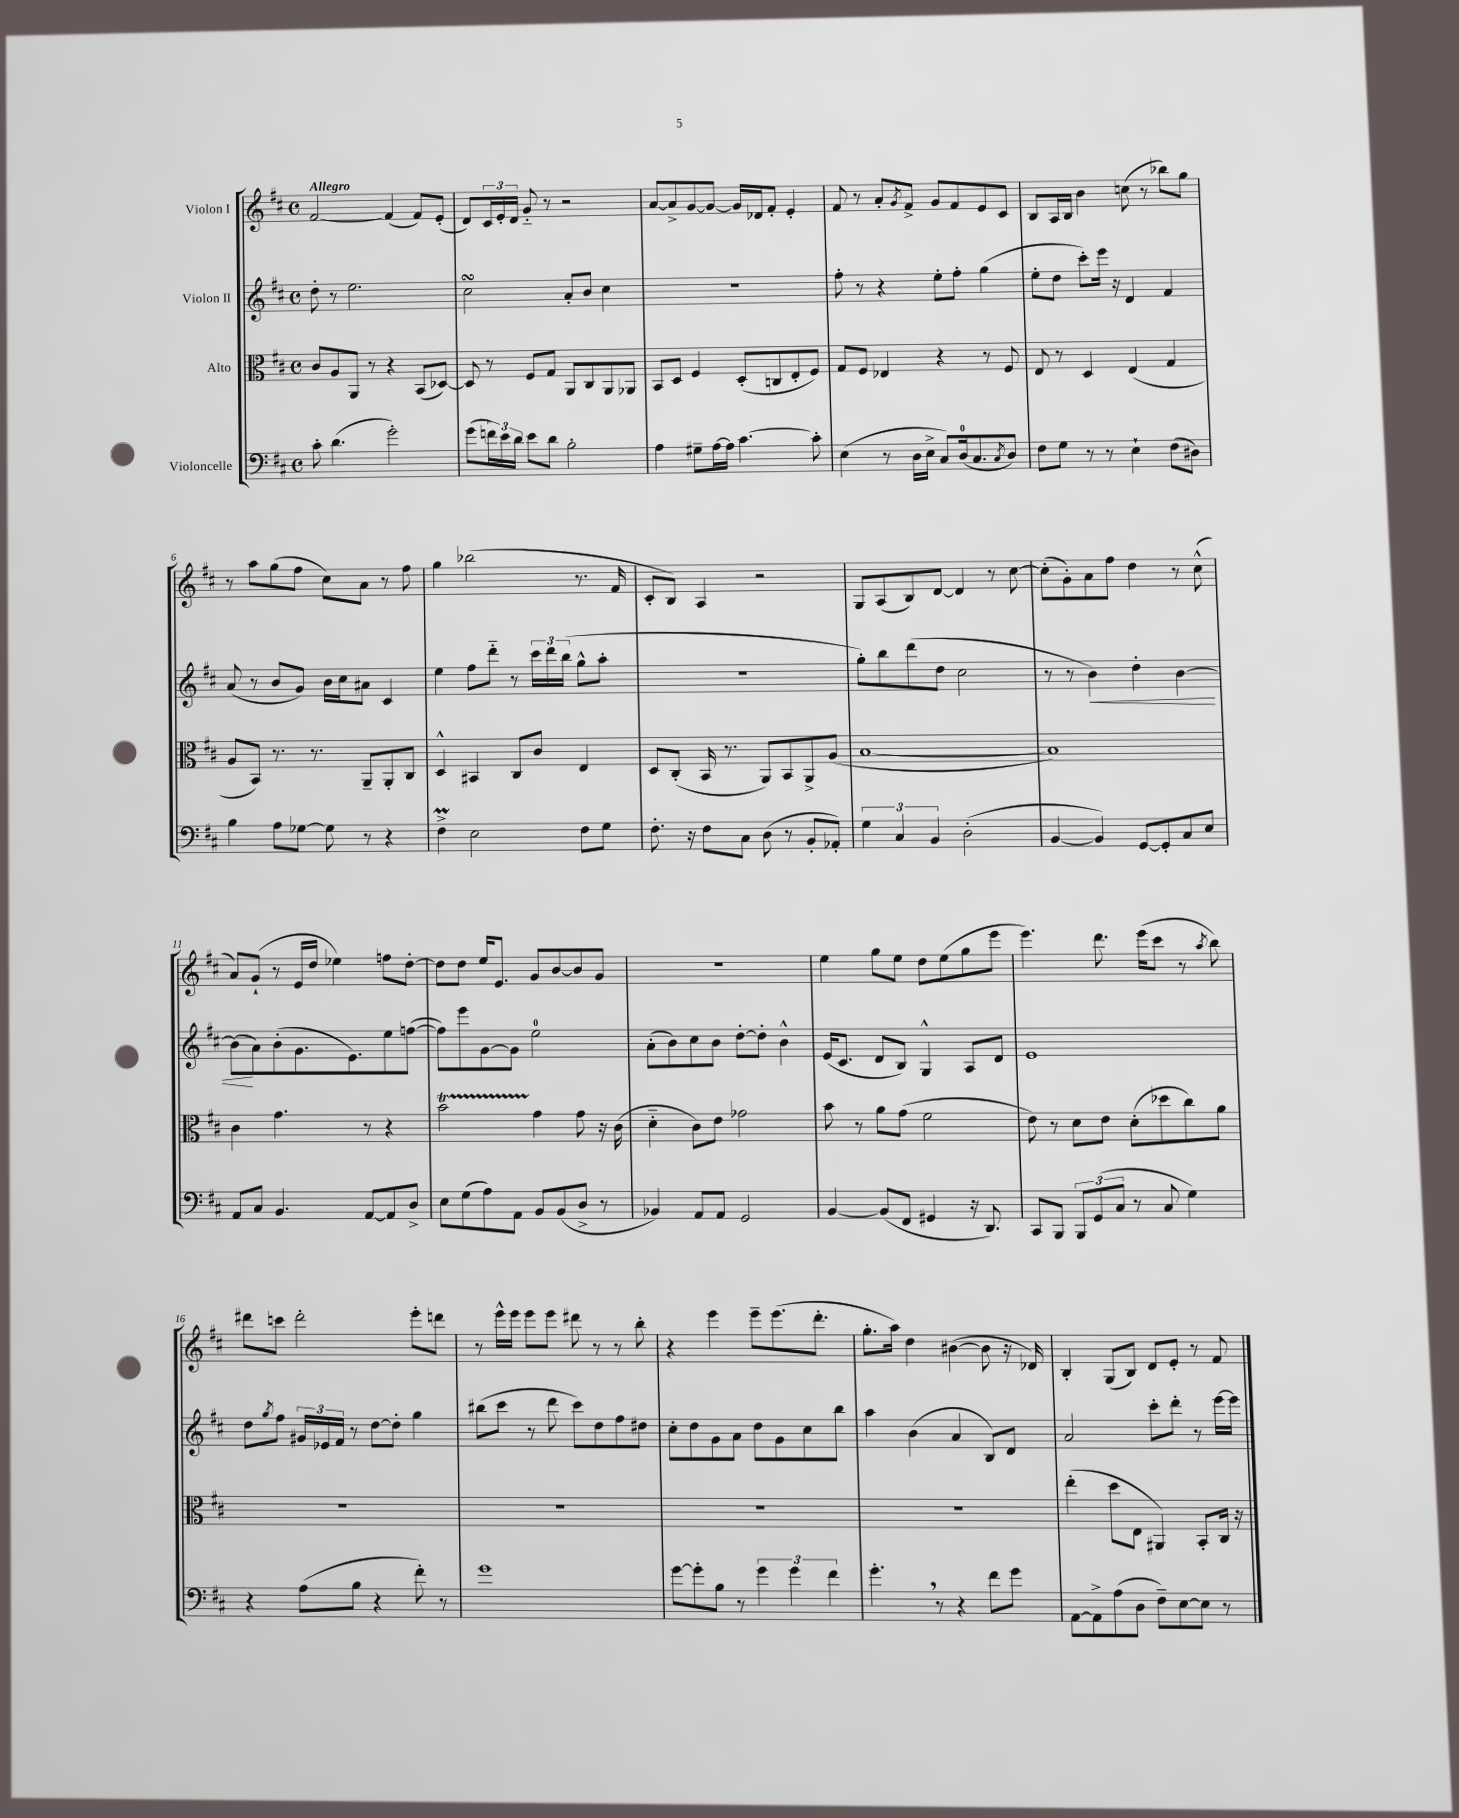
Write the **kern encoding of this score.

**kern	**kern	**kern	**kern
*staff4	*staff3	*staff2	*staff1
*clefF4	*clefC3	*clefG2	*clefG2
*k[f#c#]	*k[f#c#]	*k[f#c#]	*k[f#c#]
*M4/4	*M4/4	*M4/4	*M4/4
*met(c)	*met(c)	*met(c)	*met(c)
8c#'	8c#	8dd'	[2f#
(4.d	8A	8r	.
.	8AA	2.ee	.
.	8r	.	.
2g')	4r	.	(4f#]
.	(8BB	.	8f#)
.	[8D-)	.	(8e'
=	=	=	=
(8g	8D-]	2cc#	8d)
24f)	8r	.	24c#
24e	.	.	24e'
24d	.	.	24d
8e	8F#	.	8g'~
8d	8G	.	8r
2B'	8AA	8a'	2r
.	8C#	8b	.
.	8AA	4cc#	.
.	8AA-	.	.
=	=	=	=
4A	8BB	1r	[8a
.	8D	.	8a^]
8G#~	4F#	.	[8g
[16A	.	.	8g_
16A]	.	.	.
[4.c#	(8D'	.	16g]
.	.	.	16d-
.	8C	.	8f#'
.	8E'	.	4e'
8c#']	8F#)	.	.
=	=	=	=
(4E	8G	8ff#'	8f#
.	8F#	8r	8r
8r	4E-	4r	8a'
.	.	.	8qg
16D	.	.	8f#^
16E^	.	.	.
8C#)	4r	8ee'	8g
(16D	.	8ff#'	8f#
8.C#	.	.	.
.	8r	(4gg	8e
8qC#	.	.	.
8D)	8F#	.	8c#
=	=	=	=
8F#	8E	8ee'	8B
8G	8r	8dd	16A
.	.	.	16B
8r	4D	8ccc#')	4b
8r	.	16eee	.
.	.	16r	.
4E`	(4E	4d	(8cc
.	.	.	8r
(8F#	4G	4f#	8bb-)
8D#)	.	.	8gg
=	=	=	=
4B	8A	(8a	8r
.	8BB)	8r	8aa
8A	8.r	8b	(8gg
[8G-	.	8g)	8ff#
.	8.r	.	.
8G-]	.	16b	8cc#)
.	.	16cc#	.
8r	8AA~	8a#	8a
4r	8AA'	4c#	8r
.	8C#	.	8ff#
=	=	=	=
4F#^	4D^^	4ee	4gg
2E	4BB#	8ff#	(2bb-
.	.	8ddd'~	.
.	8C#	8r	.
.	8c#	24ccc#	.
.	.	24ddd	.
.	.	(24bb	.
8F#	4E	8gg^^	8.r
8G	.	8aa'	.
.	.	.	16f#
=	=	=	=
8.F#'	8D	1r	8c#'
.	(8C#'	.	8B)
16r	.	.	.
8F#	16BB	.	4A
.	8.r	.	.
8C#	.	.	.
(8D	8AA)	.	2r
8r	8BB	.	.
8BB'	8AA^	.	.
8AA-')	(8A	.	.
=	=	=	=
6G	[1B	8gg')	8G
.	.	8bb	(8A
6C#	.	.	.
.	.	(8ddd	8B)
6BB	.	.	.
.	.	8dd	[8d
(2D'	.	2cc#	4d]
.	.	.	8r
.	.	.	[8cc#
=	=	=	=
[4BB	1B])	8r	(8cc#']
.	.	8r	8g')
4BB])	.	4b)	8a
.	.	.	8ff#
[8GG	.	4dd'	4dd
8GG']	.	.	.
8C#	.	[4b	8r
8E	.	.	(8cc#^^
=	=	=	=
8AA	4c#	(8b]	8a)
8C#	.	8a)	(8g`
4.BB	4.g	(8b'	8r
.	.	8.g	16e
.	.	.	16dd
.	.	.	4ee-)
.	.	8.e)	.
[8AA	8r	.	.
8AA]	4r	8ee	8ff
8D^	.	([8ff	[8dd'
=	=	=	=
8E	2b	8ff])	8dd]
(8G	.	8eee	8dd
8A)	.	[8g	16ee
.	.	.	8.e
8AA	.	8g]	.
8BB	4g	2ee	8g
(8BB	.	.	[8b
8D^	8g	.	8b]
8r	16r	.	8g
.	(16c#	.	.
=	=	=	=
4BB-)	4d'~	(8a'	1r
.	.	8b)	.
8AA	8c#)	8cc#	.
8AA	8e	8b	.
2GG	2g-	[8dd'	.
.	.	8dd']	.
.	.	4b^^	.
=	=	=	=
[4BB	8b	(16e	4ee
.	.	8.c#	.
.	8r	.	.
(8BB]	8a	8d	8gg
8FF#	(8g	8B)	8ee
4GG#	2f#	4G^^	8dd
.	.	.	(8ee
16r	.	8A	8gg
8.DD)	.	.	.
.	.	8d	8eee
=	=	=	=
8CC#	8e)	1e	4.eee)
8BBB	8r	.	.
12BBB	8d	.	.
(12GG	.	.	.
.	8e	.	8.ddd
12C#	.	.	.
8r	(8d'	.	.
.	.	.	(16eee
8C#	8dd-	.	8ccc#
4G)	8cc#)	.	8r
.	.	.	8qaa
.	8a	.	8bb)
=	=	=	=
4r	1r	8dd	8ddd#
.	.	8qgg	.
.	.	8ff#	8ccc
(8A	.	24g#	2ddd#'
.	.	24e-	.
.	.	24f#	.
8B	.	8r	.
4r	.	[8dd	.
.	.	8dd']	.
8f#')	.	4gg	8eee'
8r	.	.	8ddd
=	=	=	=
1g	1r	(8bb#	8r
.	.	8ccc#	16eee^^
.	.	.	16eee
.	.	8r	8eee
.	.	8ddd	8eee
.	.	8ccc#)	8ddd#
.	.	8dd	8r
.	.	8ff#	8r
.	.	8dd#	8bb'
=	=	=	=
[8g	1r	8cc#'	4r
8g']	.	8dd	.
8B	.	8g	4eee
8r	.	8a	.
6g	.	8dd	8eee~
.	.	8g	(8.eee
6g	.	.	.
.	.	8cc#	.
.	.	.	8.ddd'
6f#	.	.	.
.	.	8bb	.
=	=	=	=
4.g'	1r	4aa	8.gg'
.	.	.	16aa)
.	.	(4b	4dd
8r	.	.	.
4r	.	4a	([4b#
8f#	.	8B)	8b#]
8g	.	8d	16r
.	.	.	16d-)
=	=	=	=
[8AA	(4ee'	2a	4B'
8AA^]	.	.	.
(8A	8dd	.	(8G
8D	8E	.	8B)
8F#~)	4AA#)	8ccc#'	8d
[8E	.	8ddd'	8e'
8E]	8BB'	8r	8r
8r	16C#	[16eee	8f#
.	16r	16eee]	.
==	==	==	==
*-	*-	*-	*-
